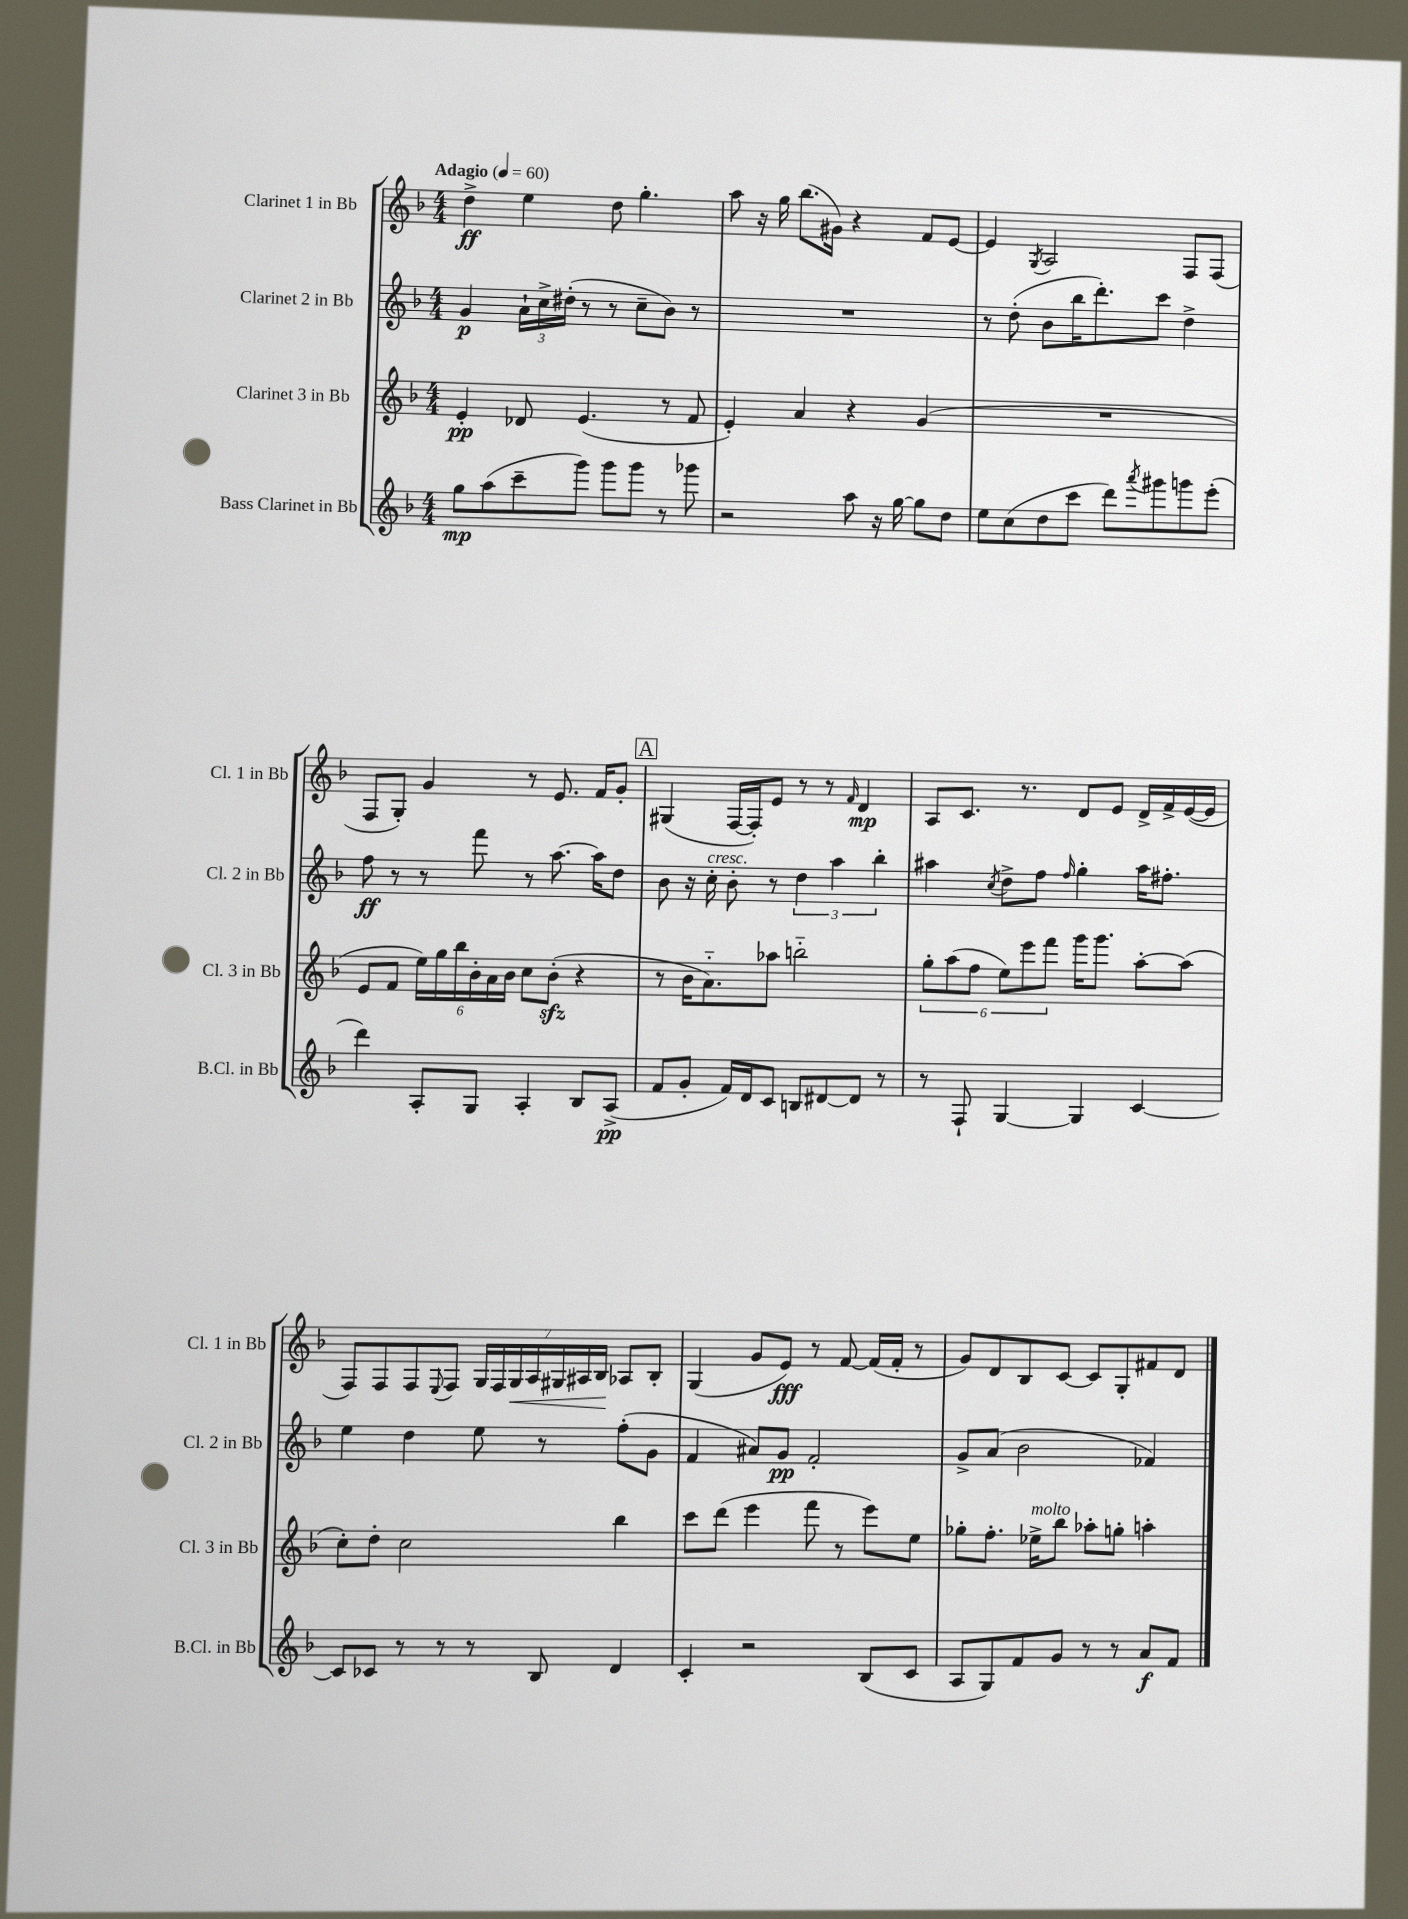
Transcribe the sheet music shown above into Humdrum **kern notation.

**kern	**kern	**kern	**kern
*staff4	*staff3	*staff2	*staff1
*clefG2	*clefG2	*clefG2	*clefG2
*k[b-]	*k[b-]	*k[b-]	*k[b-]
*M4/4	*M4/4	*M4/4	*M4/4
*MM60	*MM60	*MM60	*MM60
8gg\L	4e'/	4g/	4dd^\
(8aa\	.	.	.
8ccc~\	8d-/	24a`\LL	4ee\
.	.	24cc^\	.
.	.	(24dd#'\JJ	.
8ggg\J)	(4.e/	8r	.
8ggg\L	.	8r	8dd\
8ggg\J	.	8cc~\L	4.gg'\
8r	8r	8b-\J)	.
8ggg-\	8f/	8r	.
=	=	=	=
2r	4e'/)	1r	8aa\
.	.	.	16r
.	.	.	16gg\
.	4a/	.	(8.bb-\L
.	.	.	16g#\Jk)
8aa\	4r	.	4r
16r	.	.	.
[16gg\	.	.	.
8gg\]L	(4g/	.	8f/L
8dd\J	.	.	[8e/J
=	=	=	=
8ee\L	1r	8r	4e/]
(8cc\	.	(8dd'\	.
.	.	.	8qG/
8dd\	.	8b-\L	2A/
8ccc\J	.	16bb-\K	.
.	.	8.ddd'\)	.
8ddd\L)	.	.	.
8qaaa/	.	.	.
8ggg#\	.	8ccc\J	.
8ggg\	.	4dd^\	8F/L
(8eee'\J	.	.	(8F/J
=	=	=	=
4ddd\)	8e/L	8ff\	8F/L
.	8f/J	8r	8G'/J)
8A'/L	24ee\LL)	8r	4g/
.	24gg\	.	.
.	24bb-\	.	.
8G/J	24b-'\	8fff\	.
.	24a\	.	.
.	24b-\JJ	.	.
4A'/	8cc\L	8r	8r
.	(8b-'\J	[8.aa\	8.e/
8B-/L	4r	.	.
.	.	16aa\]LK	16f/LK
(8A^/J	.	8dd\J	8g'/J
=	=	=	=
8f/L	8r	8b-\	(4G#/
8g'/J	16b-\LK	16r	.
.	8.a'~\)	16cc'\	.
16f/LL)	.	8b-'\	[16F/LL
16d/J	.	.	16F'/]J)
8c/J	8aa-\J	8r	8e/J
8B/L	2bb'~\	6dd\	8r
[8d#/	.	.	8r
.	.	6aa\	.
.	.	.	16qqf/
8d#/]J	.	.	4d/
.	.	6bb-'\	.
8r	.	.	.
=	=	=	=
8r	12gg'\L	4aa#\	8A/L
.	(12aa\	.	.
8F`/	.	.	8.c/J
.	12ff\J	.	.
.	.	8qcc/	.
[4G/	12ee\L)	8dd^\L	.
.	.	.	8.r
.	12eee\	.	.
.	.	8ff\J	.
.	12fff\J	.	.
.	.	16qqff/	.
4G/]	16ggg\LK	4gg'\	8d/L
.	8.ggg\J	.	.
.	.	.	8e/J
[4c/	[8aa'\L	16aa#\LK	16d^/LL
.	.	8.ff#'\J	16f^/
.	(8aa\]J	.	([16e/
.	.	.	16e/]JJ
=	=	=	=
8c/]L	8cc'\L)	4ee\	8F/L)
8c-/J	8dd'\J	.	8F/
8r	2cc\	4dd\	8F/
.	.	.	8qqE/
8r	.	.	8F/J
8r	.	8ee\	28G/LL
.	.	.	28F/
.	.	.	28G/
.	.	.	28A/
8B-/	.	8r	.
.	.	.	28G#/
.	.	.	28A#/
.	.	.	28B-/JJ
4d/	4bb-\	(8ff'\L	8A-/L
.	.	8g\J	8B-'/J
=	=	=	=
4c'/	8ccc\L	4f/	(4G/
.	(8ddd\J	.	.
2r	4eee\	8a#/L)	8g/L
.	.	8g/J	8e/J)
.	8fff\	2f'/	8r
.	8r	.	[8f/
(8B-/L	8eee\L)	.	(16f/]LL
.	.	.	16f'/JJ
8c/J	8ee\J	.	8r
=	=	=	=
8A/L	8gg-'\L	8g^/L	8g/L)
8G/)	8.ff'\J	(8a/J	8d/
8f/	.	2b-\	8B-/
.	16ee-^\LK	.	.
8g/J	8bb-\J	.	[8c/J
8r	8aa-'\L	.	8c/]L
8r	8gg'\J	.	8G'/
8a/L	4aa'\	4f-/)	8f#/
8f/J	.	.	8d/J
==	==	==	==
*-	*-	*-	*-
